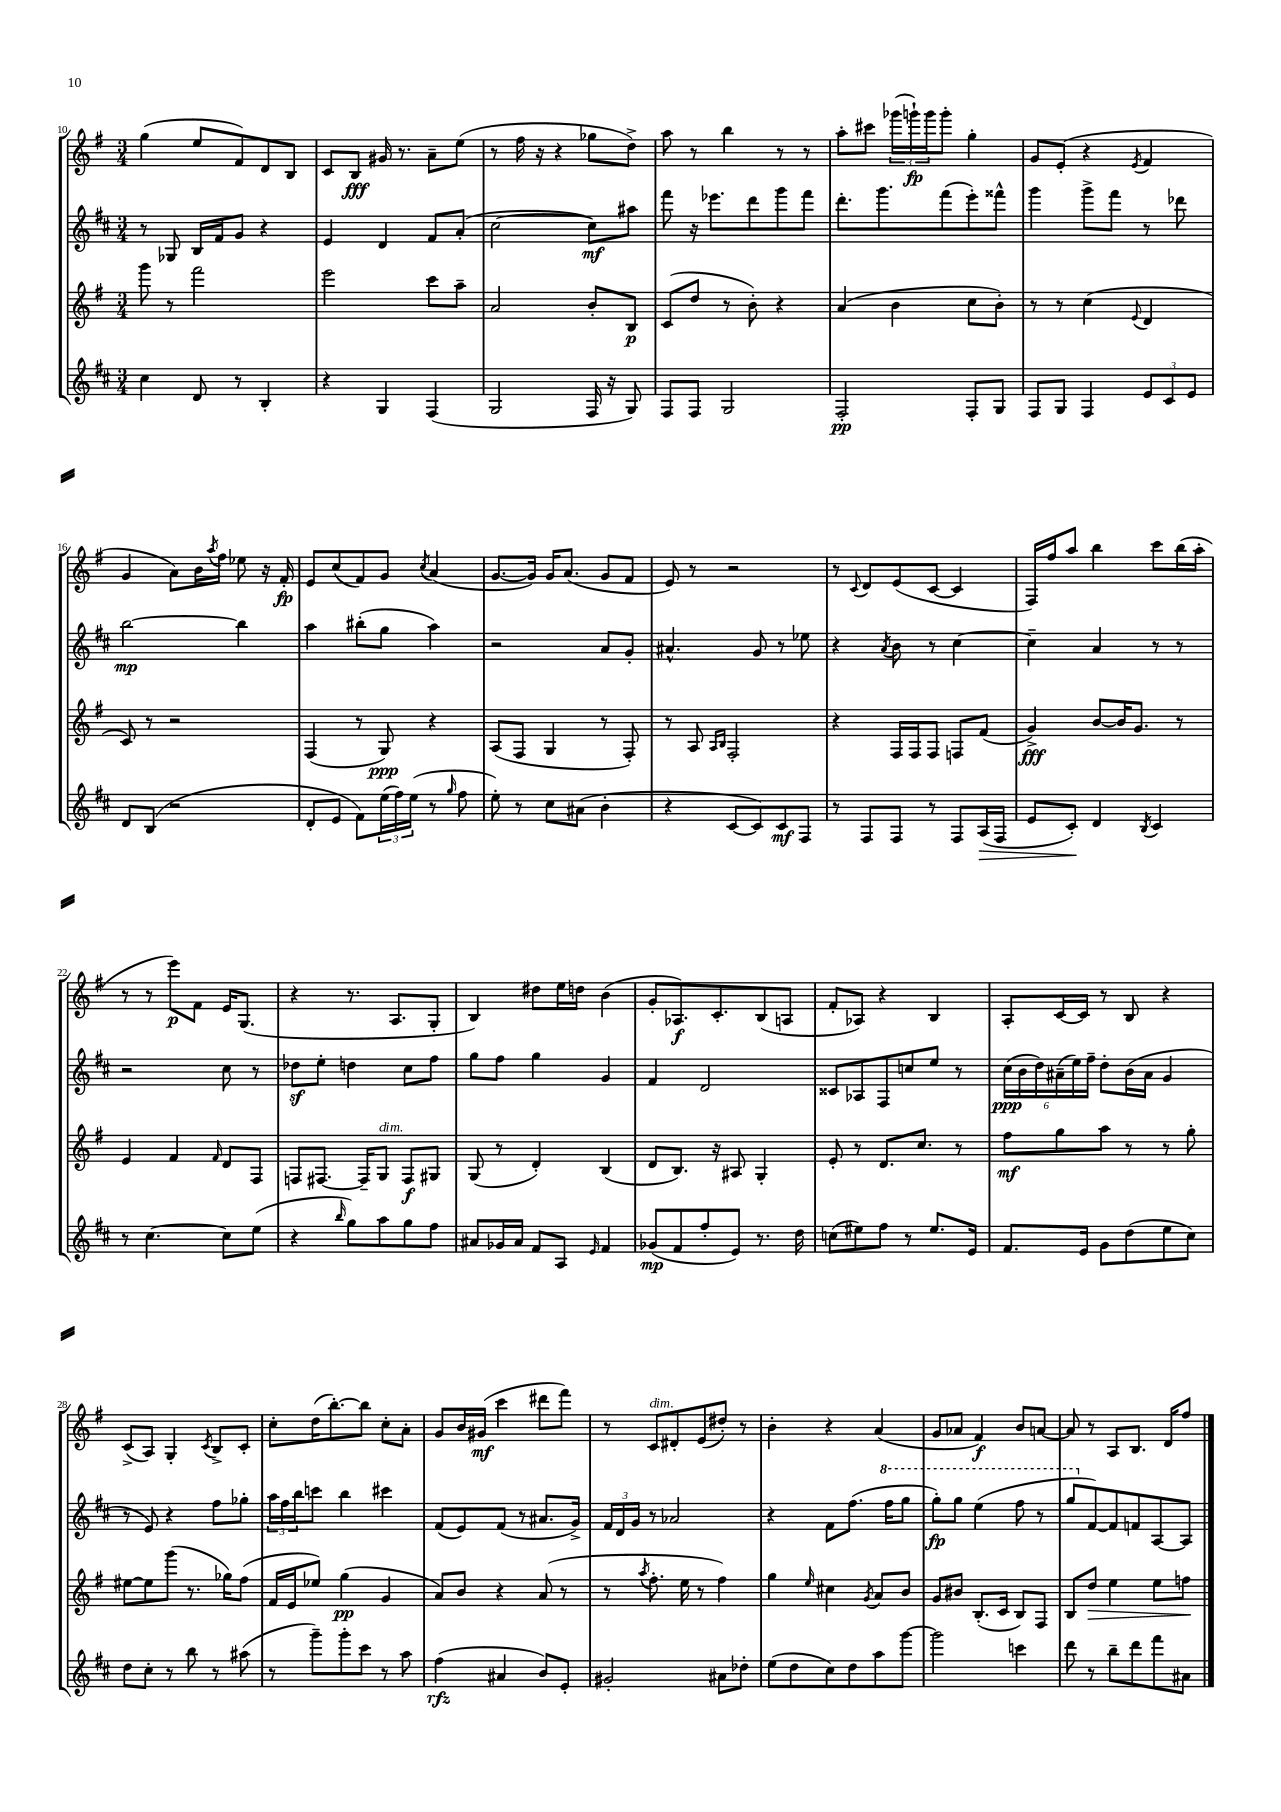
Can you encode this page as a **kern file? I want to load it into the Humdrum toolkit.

**kern	**dynam	**kern	**dynam	**kern	**dynam	**kern	**dynam
*part4	*part4	*part3	*part3	*part2	*part2	*part1	*part1
*staff4	*staff4	*staff3	*staff3	*staff2	*staff2	*staff1	*staff1
*clefG2	*	*clefG2	*	*clefG2	*	*clefG2	*
*k[f#c#]	*	*k[f#]	*	*k[f#c#]	*	*k[f#]	*
*M3/4	*	*M3/4	*	*M3/4	*	*M3/4	*
=10	=10	=10	=10	=10	=10	=10	=10
4cc#\	.	8ggg\	.	8r	.	(4gg\	.
.	.	8r	.	8G-X/	.	.	.
8d/	.	2fff#\	.	16B/LL	.	8ee/L	.
.	.	.	.	16f#/J	.	.	.
8r	.	.	.	8g/J	.	8f#/)	.
4B'/	.	.	.	4r	.	8d/	.
.	.	.	.	.	.	8B/J	.
=11	=11	=11	=11	=11	=11	=11	=11
4r	.	2eee\	.	4e/	.	8c/L	.
.	.	.	.	.	.	8B/J	fff
4G/	.	.	.	4d/	.	16g#X/	.
.	.	.	.	.	.	8.r	.
(4F#/	.	8ccc\L	.	8f#/L	.	8a~\L	.
.	.	8aa~\J	.	(8a'/J	.	(8ee\J	.
=12	=12	=12	=12	=12	=12	=12	=12
2G/	.	2a/	.	[2cc#\	.	8r	.
.	.	.	.	.	.	16ff#\	.
.	.	.	.	.	.	16r	.
.	.	.	.	.	.	4r	.
16F#/	.	8b'/L	.	8cc#\L])	mf	8gg-X\L	.
16r	.	.	.	.	.	.	.
8G/)	.	8B/J	p	8aa#X\J	.	8dd^\J)	.
=13	=13	=13	=13	=13	=13	=13	=13
8F#/L	.	(8c/L	.	8fff#\	.	8aa\	.
8F#/J	.	8dd/J	.	16r	.	8r	.
.	.	.	.	8.eee-X\L	.	.	.
2G/	.	8r	.	.	.	4bb\	.
.	.	8b'\)	.	8ddd\	.	.	.
.	.	4r	.	8ggg\	.	8r	.
.	.	.	.	8fff#\J	.	8r	.
=14	=14	=14	=14	=14	=14	=14	=14
2F#'/	pp	(4a/	.	8.ddd'\L	.	8aa'\L	.
.	.	.	.	.	.	8ccc#X\J	.
.	.	.	.	8.ggg\	.	.	.
.	.	4b\	.	.	.	(24ggg-X\LL	.
.	.	.	.	.	.	24gggn`\)	fp
.	.	.	.	.	.	24ggg\J	.
.	.	.	.	(8fff#\	.	8ggg'\J	.
8F#'/L	.	8cc\L	.	8eee'\)	.	4gg'\	.
8G/J	.	8b'\J)	.	8fff##X^^\J	.	.	.
=15	=15	=15	=15	=15	=15	=15	=15
8F#/L	.	8r	.	4ggg\	.	8g/L	.
8G/J	.	8r	.	.	.	(8e'/J	.
4F#/	.	(4cc\	.	8ggg^\L	.	4r	.
.	.	.	.	8fff#\J	.	.	.
.	.	8qqe/	.	.	.	8qe/	.
12e/L	.	4d/	.	8r	.	4f#/	.
12c#/	.	.	.	.	.	.	.
.	.	.	.	8ddd-X\	.	.	.
12e/J	.	.	.	.	.	.	.
!!LO:LB:g=z
=16	=16	=16	=16	=16	=16	=16	=16
8d/L	.	8c/)	.	[2bb\	mp	4g/	.
(8B/J	.	8r	.	.	.	.	.
2r	.	2r	.	.	.	8a\L)	.
.	.	.	.	.	.	16b\L	.
.	.	.	.	.	.	8qaa/	.
.	.	.	.	.	.	16ff#\JJ	.
.	.	.	.	4bb\]	.	8ee-X\	.
.	.	.	.	.	.	16r	.
.	.	.	.	.	.	16f#'/	fp
=17	=17	=17	=17	=17	=17	=17	=17
8d'/L	.	(4F#/	.	4aa\	.	8e/L	.
8e/J	.	.	.	.	.	(8cc/	.
8f#\L)	.	8r	.	(8bb#X'\L	.	8f#/)	.
(24ee\L	.	8G/)	ppp	8gg\J	.	8g/J	.
24ff#\)	.	.	.	.	.	.	.
(24ee\JJ	.	.	.	.	.	.	.
.	.	.	.	.	.	8qcc/	.
8r	.	4r	.	4aa\)	.	(4a/	.
16qqgg/	.	.	.	.	.	.	.
8ff#\	.	.	.	.	.	.	.
=18	=18	=18	=18	=18	=18	=18	=18
8ee'\)	.	(8A/L	.	2r	.	[8.g/L	.
8r	.	8F#/J	.	.	.	.	.
.	.	.	.	.	.	16g/Jk])	.
8cc#\L	.	4G/	.	.	.	16g/KL	.
.	.	.	.	.	.	(8.a/J	.
(8a#X\J	.	.	.	.	.	.	.
4b'\	.	8r	.	8a/L	.	8g/L	.
.	.	8F#'/)	.	8g'/J	.	8f#/J	.
=19	=19	=19	=19	=19	=19	=19	=19
4r	.	8r	.	4.a#X^^/	.	8e/)	.
.	.	8A/	.	.	.	8r	.
.	.	16qqA/LL	.	.	.	.	.
.	.	16qqB/JJ	.	.	.	.	.
[8c#/L	.	2F#'/	.	.	.	2r	.
8c#/])	.	.	.	8g/	.	.	.
8c#/	mf	.	.	8r	.	.	.
8F#/J	.	.	.	8ee-X\	.	.	.
=20	=20	=20	=20	=20	=20	=20	=20
8r	.	4r	.	4r	.	8r	.
.	.	.	.	.	.	8qqc/	.
8F#/L	.	.	.	.	.	8d/L	.
.	.	.	.	8qa/	.	.	.
8F#/J	.	16F#/LL	.	8b\	.	(8e/	.
.	.	16F#/J	.	.	.	.	.
8r	.	8F#/J	.	8r	.	[8c/J	.
8F#/L	.	8Fn/L	.	[4cc#\	.	4c/]	.
!	!LO:HP:b	!	!	!	!	!	!
(16A/L	>	(8f#/J	.	.	.	.	.
16F#/JJ	.	.	.	.	.	.	.
=21	=21	=21	=21	=21	=21	=21	=21
8e/L	.	4g^/)	fff	4cc#~\]	.	16F#/LL)	.
.	.	.	.	.	.	16ff#/J	.
8c#'/J)	.	.	.	.	.	8aa/J	.
4d/	]	[8b/L	.	4a/	.	4bb\	.
.	.	16b/K]	.	.	.	.	.
.	.	8.g/J	.	.	.	.	.
8qB/	.	.	.	.	.	.	.
4c#/	.	.	.	8r	.	8ccc\L	.
.	.	8r	.	8r	.	(16bb\L	.
.	.	.	.	.	.	16aa'\JJ	.
!!LO:LB:g=z
=22	=22	=22	=22	=22	=22	=22	=22
8r	.	4e/	.	2r	.	8r	.
[4.cc#\	.	.	.	.	.	8r	.
.	.	4f#/	.	.	.	8eee\L)	p
.	.	.	.	.	.	8f#\J	.
.	.	16qqf#/	.	.	.	.	.
8cc#\L]	.	8d/L	.	8cc#\	.	16e/KL	.
.	.	.	.	.	.	(8.G/J	.
(8ee\J	.	8F#/J	.	8r	.	.	.
=23	=23	=23	=23	=23	=23	=23	=23
4r	.	8Fn/L	.	8dd-Xz\L	.	4r	.
.	.	[8.F#X/J	.	8ee'\J	.	.	.
16qqbb/	.	.	.	.	.	.	.
8gg\L)	.	.	.	4ddn\	.	8.r	.
.	.	16F#~/KL]	.	.	.	.	.
!	!	!LO:TX:a:i:t=dim.	!	!	!	!	!
8aa\	.	8G/J	.	.	.	.	.
.	.	.	.	.	.	8.A/L	.
8gg\	.	8F#/L	f	8cc#\L	.	.	.
8ff#\J	.	8G#X/J	.	8ff#\J	.	8G'/J	.
=24	=24	=24	=24	=24	=24	=24	=24
8a#X/L	.	(8G/	.	8gg\L	.	4B/)	.
16g-X/L	.	8r	.	8ff#\J	.	.	.
16a#/JJ	.	.	.	.	.	.	.
8f#/L	.	4d'/)	.	4gg\	.	8dd#X\L	.
8A/J	.	.	.	.	.	16ee\L	.
.	.	.	.	.	.	16ddn\JJ	.
16qqe/	.	.	.	.	.	.	.
4f#/	.	(4B/	.	4g/	.	(4b\	.
=25	=25	=25	=25	=25	=25	=25	=25
(8g-X/L	mp	8d/L	.	4f#/	.	8g'/L	.
8f#/	.	8.B/J)	.	.	.	8.A-X/)	f
8ff#'/	.	.	.	2d/	.	.	.
.	.	16r	.	.	.	8.c'/	.
8e/J)	.	8A#X/	.	.	.	.	.
8.r	.	4G'/	.	.	.	(8B/	.
.	.	.	.	.	.	8An/J	.
16dd\	.	.	.	.	.	.	.
=26	=26	=26	=26	=26	=26	=26	=26
(8ccn\L	.	8e'/	.	8c##X/L	.	8f#'/L	.
8ee#X\)	.	8r	.	8A-X/	.	8A-X/J)	.
8ff#\J	.	8.d/L	.	8F#/	.	4r	.
8r	.	.	.	8ccn/	.	.	.
.	.	8.cc/J	.	.	.	.	.
8.ee#/L	.	.	.	8ee/J	.	4B/	.
.	.	8r	.	8r	.	.	.
16e/Jk	.	.	.	.	.	.	.
=27	=27	=27	=27	=27	=27	=27	=27
8.f#/L	.	8ff#\L	mf	(24cc#\LL	ppp	8A'/L	.
.	.	.	.	24b\	.	.	.
.	.	.	.	24dd\)	.	.	.
.	.	8gg\	.	(24a#X~\	.	[16c/L	.
.	.	.	.	24ee\)	.	.	.
16e/Jk	.	.	.	.	.	16c/JJ]	.
.	.	.	.	24ff#~\JJ	.	.	.
8g\L	.	8aa\J	.	8dd'\L	.	8r	.
(8dd\	.	8r	.	(16b\L	.	8B/	.
.	.	.	.	16a#\JJ	.	.	.
8ee\	.	8r	.	4g/	.	4r	.
8cc#\J)	.	8gg'\	.	.	.	.	.
!!LO:LB:g=z
=28	=28	=28	=28	=28	=28	=28	=28
8dd\L	.	[8ee#X\L	.	8r	.	(8c^/L	.
8cc#'\J	.	8ee#\]	.	8e/)	.	8A/J)	.
8r	.	(8ggg\J	.	4r	.	4G'/	.
8bb\	.	8.r	.	.	.	.	.
.	.	.	.	.	.	8qc/	.
8r	.	.	.	8ff#\L	.	8B^/L	.
.	.	16gg-X\KL)	.	.	.	.	.
(8aa#X\	.	(8ff#\J	.	8gg-X'\J	.	8c'/J	.
=29	=29	=29	=29	=29	=29	=29	=29
8r	.	16f#/LL	.	24aa\LL	.	8cc'\L	.
.	.	.	.	24ff#\	.	.	.
.	.	16e/J	.	.	.	.	.
.	.	.	.	24bb\J	.	.	.
8ggg~\L)	.	8ee-X/J)	.	8cccn\J	.	(16dd\K	.
.	.	.	.	.	.	[8.bb'\)	.
8ggg'\	.	(4gg\	pp	4bb\	.	.	.
8ccc#\J	.	.	.	.	.	8bb\J]	.
8r	.	4g/	.	4ccc#X\	.	8cc'\L	.
8aa\	.	.	.	.	.	8a'\J	.
=30	=30	=30	=30	=30	=30	=30	=30
(4ff#\	rfz	8a/L)	.	(8f#/L	.	8g/L	.
.	.	8b/J	.	8e/)	.	16b/L	.
.	.	.	.	.	.	(16g#X/JJ	mf
4a#X/	.	4r	.	(8f#/J	.	4ccc\	.
.	.	.	.	8r	.	.	.
8b/L)	.	(8a/	.	8.a#X/L	.	8ddd#X\L	.
8e'/J	.	8r	.	.	.	8fff#\J)	.
.	.	.	.	16g^/Jk)	.	.	.
=31	=31	=31	=31	=31	=31	=31	=31
2g#X'/	.	8r	.	24f#/LL	.	8r	.
.	.	.	.	24d/	.	.	.
.	.	.	.	24g/JJ	.	.	.
.	.	8qaa/	.	.	.	.	.
!	!	!	!	!	!	!LO:TX:a:i:t=dim.	!
.	.	8.ff#'\	.	8r	.	8c/L	.
.	.	.	.	2a-X/	.	8d#X'/	.
.	.	16ee\	.	.	.	.	.
.	.	8r	.	.	.	(8e/	.
8a#X\L	.	4ff#\)	.	.	.	8dd#X'/J)	.
8dd-X'\J	.	.	.	.	.	8r	.
=32	=32	=32	=32	=32	=32	=32	=32
(8ee\L	.	4gg\	.	4r	.	4b'\	.
8dd\	.	.	.	.	.	.	.
.	.	16qqee/	.	.	.	.	.
8cc#\)	.	4cc#X\	.	8f#\L	.	4r	.
8dd\	.	.	.	(8.ff#\J	.	.	.
.	.	8qg/	.	.	.	.	.
8aa\	.	8a/L	.	.	.	(4a/	.
*	*	*	*	*8va	*	*	*
.	.	.	.	16fff#\KL	.	.	.
[8ggg\J	.	8b/J	.	8ggg\J	.	.	.
=33	=33	=33	=33	=33	=33	=33	=33
2ggg\]	.	8g/L	.	8ggg'\L)	fp	8g/L	.
.	.	8b#X/J	.	8ggg\J	.	8a-X/J	.
.	.	(8.B'/L	.	(4eee\	.	4f#/)	f
.	.	16c/Jk	.	.	.	.	.
4cccn\	.	8B/L)	.	8fff#\	.	8b/L	.
.	.	8F#/J	.	8r	.	[8an/J	.
=34	=34	=34	=34	=34	=34	=34	=34
8ddd\	.	8B/L	.	8ggg/L	.	8a/]	.
!	!	!	!LO:HP:b	!	!	!	!
*	*	*	*	*X8va	*	*	*
8r	.	8dd/J	>	[8f#/)	.	8r	.
8bb~\L	.	4ee\	.	8f#/]	.	8A/L	.
8ddd\	.	.	.	8fn/	.	8.B/J	.
8fff#\	.	8ee\L	.	[8A/	.	.	.
.	.	.	.	.	.	16d/KL	.
8a#X\J	.	8ffn\J	.	8A/J]	.	8ff#/J	.
.	.	.	]	.	.	.	.
==	==	==	==	==	==	==	==
*-	*-	*-	*-	*-	*-	*-	*-
